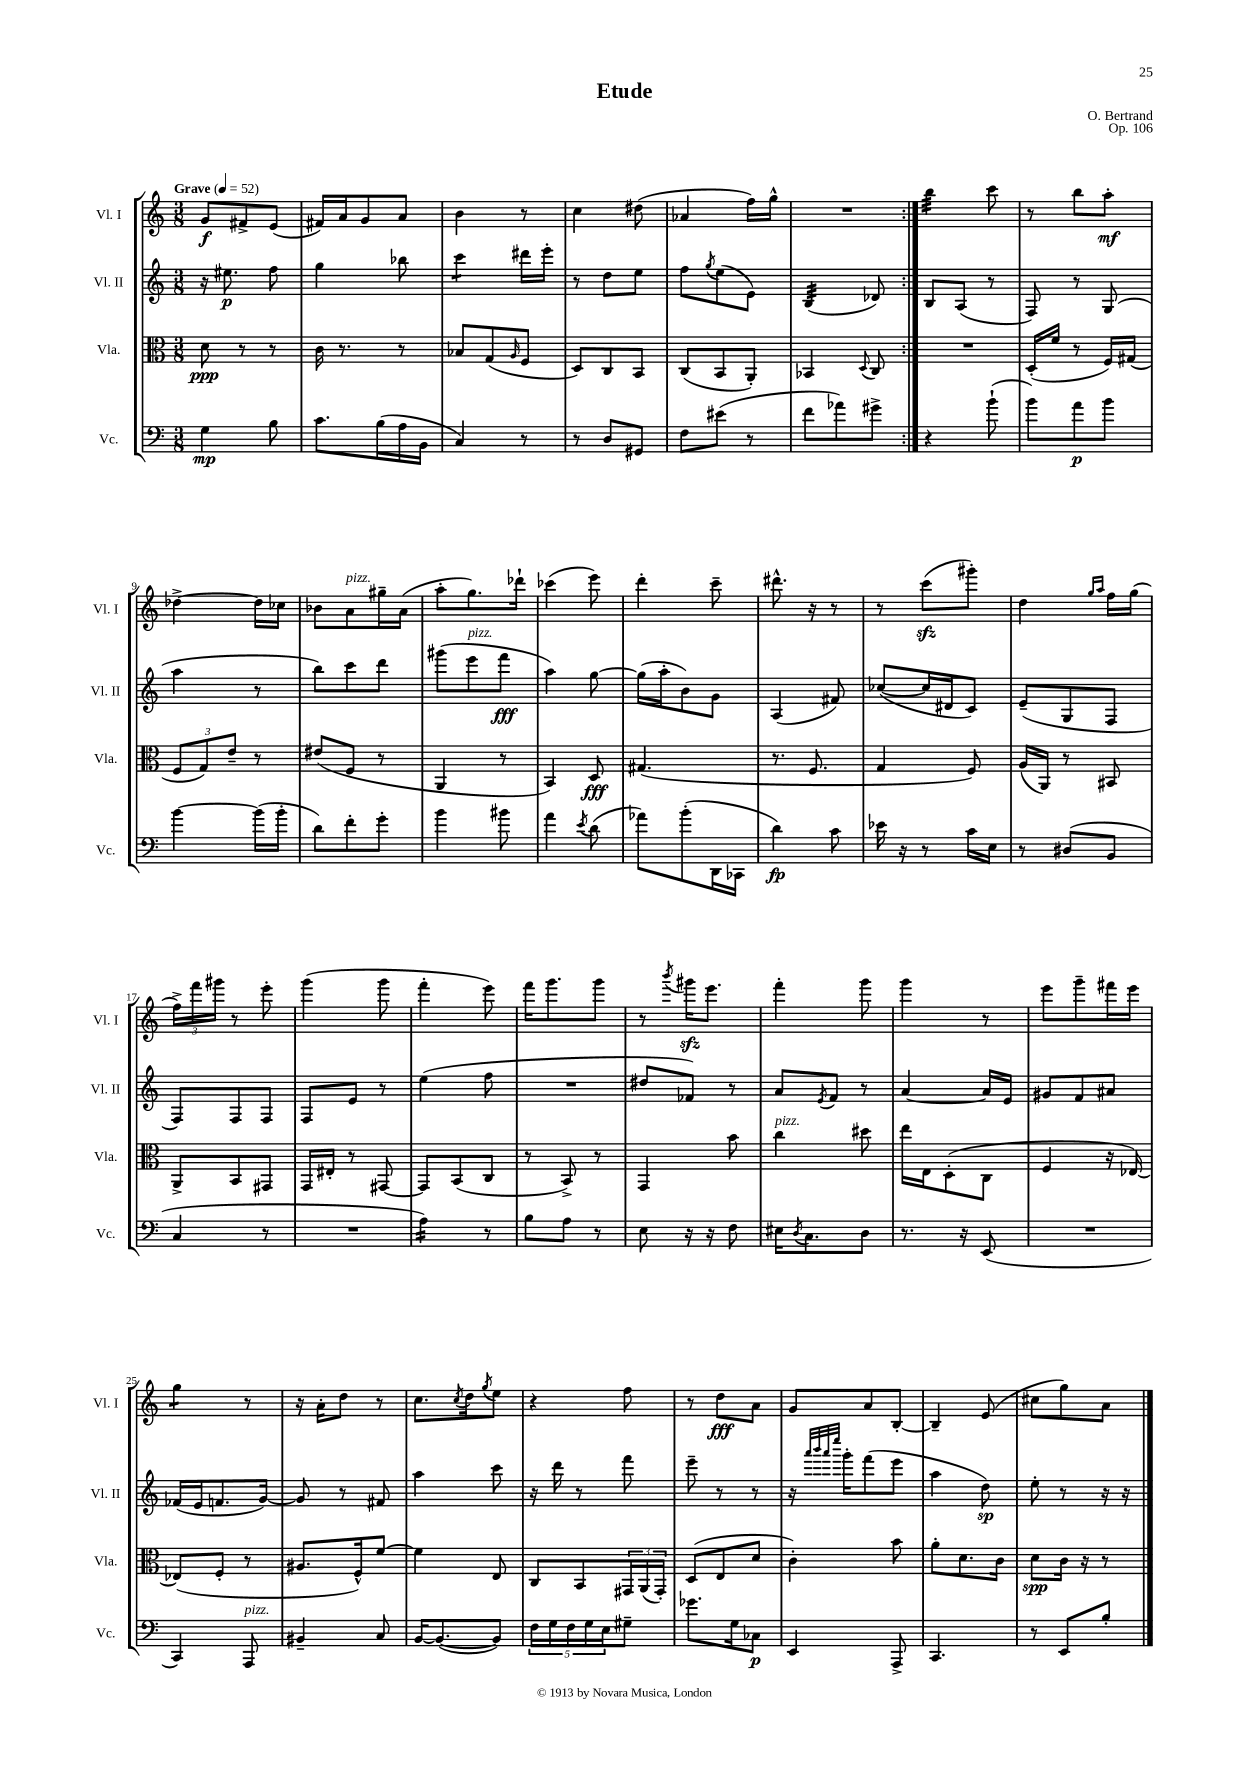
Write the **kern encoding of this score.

**kern	**kern	**kern	**kern
*staff4	*staff3	*staff2	*staff1
*clefF4	*clefC3	*clefG2	*clefG2
*k[]	*k[]	*k[]	*k[]
*M3/8	*M3/8	*M3/8	*M3/8
*MM52	*MM52	*MM52	*MM52
4G\	8d\	16r	8g/L
.	.	8.ee#\	.
.	8r	.	8f#^/
8B\	8r	8ff\	(8e/J
=	=	=	=
8.c\L	16c\	4gg\	16f#/LL)
.	8.r	.	16a/J
.	.	.	8g/
(16B\L	.	.	.
16A\	8r	8bb-\	8a/J
16BB\JJ	.	.	.
=	=	=	=
4C/)	8B-/L	4ccc\	4b\
.	(8G/	.	.
.	16qqA/	.	.
8r	8F/J	16ddd#\LL	8r
.	.	16eee'\JJ	.
=	=	=	=
8r	8D/L)	8r	4cc\
8D/L	8C/	8dd\L	.
8GG#/J	8BB/J	8ee\J	(8dd#\
=	=	=	=
8F\L	(8C/L	8ff\L	4a-/
.	.	8qgg/	.
(8e#\J	8BB/	(8ee\	.
8r	8AA'/J)	8e\J)	16ff\LL)
.	.	.	16gg^^\JJ
=	=	=	=
8f\L	4BB-/	(4B/	4.r
8a-\)	.	.	.
.	8qqD/	.	.
8g#^\J	8C/	8d-/)	.
=:|!	=:|!	=:|!	=:|!
4r	4.r	8B/L	4bb\
.	.	(8A/J	.
(8b`\	.	8r	8ccc\
=	=	=	=
8b\L)	(16D'/LL	8F/)	8r
.	16f/JJ	.	.
8a\	8r	8r	8bb\L
8b\J	16F/LL)	(8G/	8aa'\J
.	(16G#/JJ	.	.
=	=	=	=
[4b\	12F/L	4aa\	[4dd-^\
.	12G/)	.	.
.	12e~/J	.	.
(16b\]LL	8r	8r	16dd-\]LL
16b'\JJ	.	.	16cc-\JJ
=	=	=	=
8d\L)	(8e#/L	8bb\L)	8b-\L
8f'\	8F/J	8ccc\	8a\
8g'\J	8r	8ddd\J	16gg#~\L
.	.	.	(16a\JJ
=	=	=	=
4b\	4AA/	(8ggg#\L	8aa'\L
.	.	8eee\	8.gg\)
8b#\	8r	8fff\J	.
.	.	.	16ddd-`\Jk
=	=	=	=
4a\	4BB/)	4aa\)	(4ccc-\
8qe/	.	.	.
(8d\	8D/	[8gg\	8eee\)
=	=	=	=
8a-\L)	(4.G#/	(16gg\]LL	4ddd'\
.	.	16aa'\J	.
(8b'\	.	8b\)	.
16DD\L	.	8g\J	8ccc~\
16CC-\JJ	.	.	.
=	=	=	=
4d\)	8.r	(4A/	8.ddd#^^\
.	8.F/	.	16r
8c\	.	8f#/)	8r
=	=	=	=
16e-\	4G/	([8cc-/L	8r
16r	.	.	.
8r	.	16cc-/]L	(8ccc\L
.	.	16d#/J	.
16c\LL	8F/)	8c/J)	8ggg#'\J)
16E\JJ	.	.	.
=	=	=	=
8r	(16A/LL	(8e~/L	4dd\
.	16AA/JJ)	.	.
(8D#/L	8r	8G/	.
.	.	.	16qqgg/LL
.	.	.	16qqaa/JJ
8BB/J	8BB#/	8F/J	16ff\LL
.	.	.	(16gg\JJ
=	=	=	=
4C/	8AA^/L	8F/L)	24ff^\LL)
.	.	.	24fff\
.	.	.	24ggg#\JJ
.	8BB/	8F/	8r
8r	8GG#/J	8F/J	8eee'\
=	=	=	=
4.r	16GG/LL	8F/L	(4ggg\
.	16E#'/JJ	.	.
.	8r	8e/J	.
.	[8GG#/	8r	8ggg\
=	=	=	=
4A\)	8GG#/]L	(4ee\	4fff'\
.	(8BB/	.	.
8r	8C/J	8ff\	8eee\)
=	=	=	=
8B\L	8r	4.r	16fff\LK
.	.	.	8.ggg\
8A\J	8BB^/)	.	.
8r	8r	.	8ggg\J
=	=	=	=
8E\	4GG/	8dd#/L	8r
.	.	.	8qbbb/
16r	.	8f-/J)	16ggg#\LK
16r	.	.	8.eee\J
8F\	8b\	8r	.
=	=	=	=
16E#\LK	4cc\	8a/L	4fff'\
8qD/	.	.	.
8.C\	.	.	.
.	.	8qe/	.
.	.	8f/J	.
8D\J	8dd#\	8r	8ggg\
=	=	=	=
8.r	16ee\LL	[4a/	4ggg\
.	16E\J	.	.
.	(8D'\	.	.
16r	.	.	.
(8EE/	8C\J	16a/]LL	8r
.	.	16e/JJ	.
=	=	=	=
4.r	4F/	8g#/L	8eee\L
.	.	8f/	8ggg~\
.	16r	8a#/J	16fff#\L
.	[16E-/)	.	16eee\JJ
=	=	=	=
4CC/)	(8E-/]L	(16f-/LL	4gg\
.	.	16e/J	.
.	8F'/J	8.f/	.
8AAA/	8r	.	8r
.	.	[16g/Jk)	.
=	=	=	=
4BB#~/	8.A#/L	8g/]	16r
.	.	.	16a'\LK
.	.	8r	8dd\J
.	16F^^/k)	.	.
8C/	[8f/J	8f#/	8r
=	=	=	=
[16BB/LK	4f\]	4aa\	8.cc\L
(8.BB/_	.	.	.
.	.	.	8qcc/
.	.	.	16dd\k
.	.	.	8qgg/
8BB/]J)	8E/	8ccc\	8ee\J
=	=	=	=
20F\LL	8C/L	16r	4r
20G\	.	.	.
.	.	16ddd\	.
20F\	.	.	.
.	8BB/	8r	.
20G\	.	.	.
20E\J	.	.	.
8G#~\J	24GG#/L	8fff\	8ff\
.	(24AA/	.	.
.	24GG#'/JJ)	.	.
=	=	=	=
8.g-\L	(8D/L	8eee~\	8r
.	8E/	8r	8dd\L
16G\k	.	.	.
8C-\J	8d/J	8r	8a\J
=	=	=	=
4EE/	4c'\)	16r	8g/L
.	.	32qqaaa/LLL	.
.	.	32qqbbb/	.
.	.	32qqaaa/	.
.	.	32qqeeee/JJJ	.
.	.	16ggg'\LK	.
.	.	(8fff\	8a/
8AAA^/	8b\	8eee\J	[8B'/J
=	=	=	=
4.CC/	8a'\L	4aa\	4B~/]
.	8.d\	.	.
.	.	8dd\)	(8e/
.	16c\Jk	.	.
=	=	=	=
8r	8d\L	8ee'\	8cc#\L
8EE/L	16c\Jk	8r	8gg\)
.	16r	.	.
8B'/J	8r	16r	8a\J
.	.	16r	.
==	==	==	==
*-	*-	*-	*-
